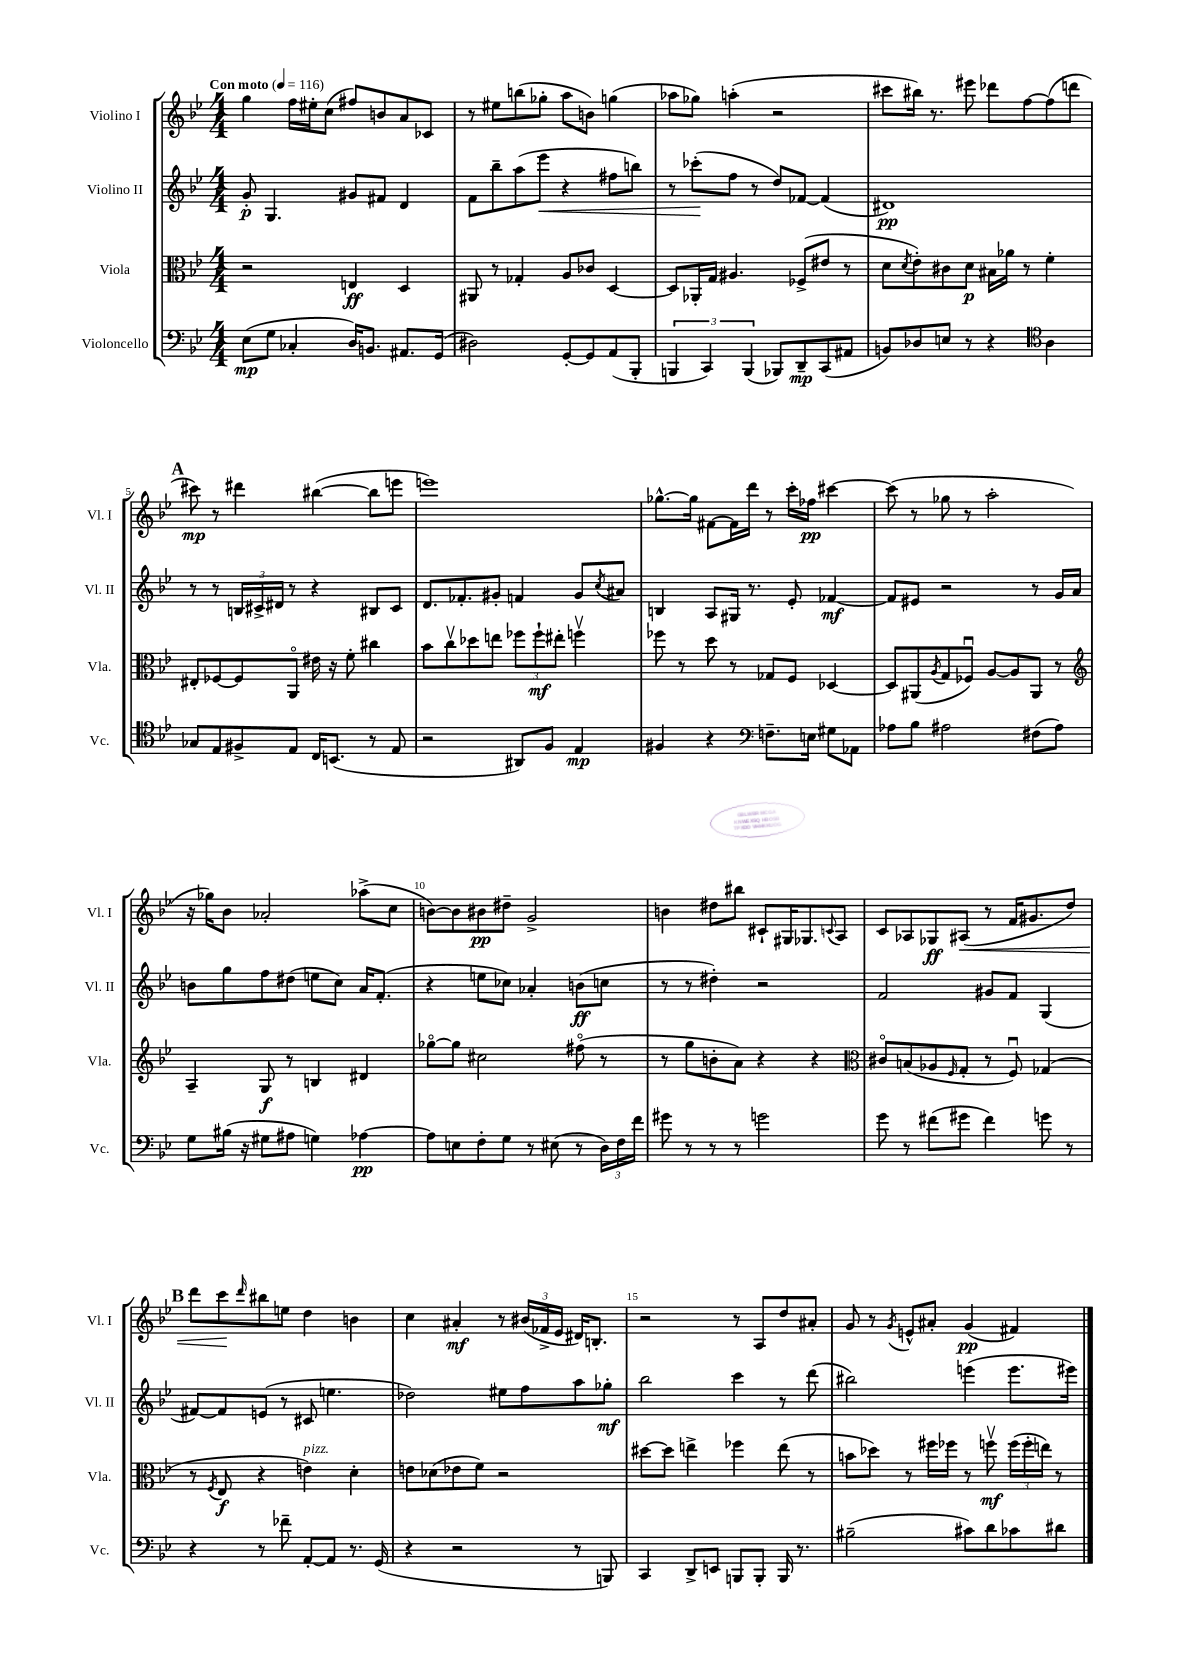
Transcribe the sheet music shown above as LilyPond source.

<<
\new StaffGroup <<
\new Staff = "s0" \with { instrumentName = "Violino I" shortInstrumentName = "Vl. I" } {
    \clef treble \key bes \major \numericTimeSignature \time 4/4 \tempo "Con moto" 4 = 116
    g''4 f''16 eis''16-. c''8( fis''8) b'8 a'8 ces'8 |
    r8 eis''8 b''8( ges''8-. a''8 b'8) g''4( |
    aes''8 ges''8) a''4-.( r2 |
    cis'''8 bis''16) r8. eis'''8 des'''8 f''8~ f''8( d'''8 |
    \mark \markup { \bold "A" } cis'''8\mp) r8 dis'''4 bis''4~( bis''8 e'''8 |
    e'''1) |
    ges''8.~-^ ges''16 fis'8~ fis'16 d'''16 r8 c'''16-. fes''16\pp cis'''4~ |
    cis'''8( r8 ges''8 r8 a''2-. |
    r16 ges''16) bes'8 aes'2-. aes''8->( c''8 |
    b'8~) b'8 bis'8\pp dis''8-- g'2-> |
    b'4 dis''8 bis''8 cis'8-! gis16 ges8. \appoggiatura { c'8 } a8 |
    c'8 aes8 ges8\ff ais8\<( r8 f'16 gis'8. d''8) |
    \mark \markup { \bold "B" } d'''8 c'''8\! \grace { d'''16 } bis''8 e''8 d''4 b'4 |
    c''4 ais'4-.\mf r8 \tuplet 3/2 { bis'16( fes'16-> ees'16 } dis'16) b8.-. |
    r2 r8 a8 d''8 ais'8-. |
    g'8 r8 \acciaccatura { g'8 } e'8-^ ais'8-. g'4\pp( fis'4) \bar "|." |
}
\new Staff = "s1" \with { instrumentName = "Violino II" shortInstrumentName = "Vl. II" } {
    \clef treble \key bes \major \numericTimeSignature \time 4/4
    g'8-.\p g4. gis'8 fis'8 d'4 |
    f'8 bes''8-- a''8( ees'''8\< r4 fis''8 b''8) |
    r8 ces'''8-.\!( f''8 r8 d''8) fes'8~ fes'4( |
    dis'1\pp) |
    \mark \markup { \bold "A" } r8 r8 \tuplet 3/2 { b16 cis'16-> dis'16 } r8 r4 bis8 cis'8 |
    d'8. fes'8.-. gis'8-. f'4 gis'8 \acciaccatura { c''8 } ais'8 |
    b4 a8 gis16 r8. ees'8-. fes'4~\mf |
    fes'8 eis'8 r2 r8 g'16 a'16 |
    b'8 g''8 f''8 dis''8( e''8 c''8) a'16 f'8.-.( |
    r4 e''8 ces''8) aes'4-. b'8\ff( c''8 |
    r8 r8 dis''4-.) r2 |
    f'2 gis'8 f'8 g4( |
    \mark \markup { \bold "B" } fis'8~) fis'8 e'8( r8 cis'8 e''4. |
    des''2) eis''8 f''8 a''8 ges''8-.\mf |
    bes''2 c'''4 r8 d'''8( |
    bis''2) e'''4( e'''8. eis'''16) \bar "|." |
}
\new Staff = "s2" \with { instrumentName = "Viola" shortInstrumentName = "Vla." } {
    \clef alto \key bes \major \numericTimeSignature \time 4/4
    r2 e4\ff d4 |
    ais,8 r8 ges4-. a8 ces'8 d4~ |
    d8 aes,16-. g16 ais4. fes8->( eis'8 r8 |
    d'8 \acciaccatura { d'8 } ees'8-.) cis'8 d'8\p bis16 aes'16 r8 f'4-. |
    \mark \markup { \bold "A" } eis8-. fes8~ fes8 a,8\flageolet eis'16 r16 f'8-. cis''4 |
    bes'8 c''8\upbow des''8 e''8 \tuplet 3/2 { fes''8 fes''8-!\mf eis''8-. } f''4\upbow |
    fes''8 r8 d''8 r8 ges8 f8 des4~ |
    des8 ais,8( \acciaccatura { a8 } g8 fes8\downbow) a8~ a8 ais,8 r8 |
    \clef treble a4-- g8\f r8 b4 dis'4 |
    ges''8~\flageolet ges''8 cis''2 fis''8\flageolet( r8 |
    r8 g''8 b'8-. a'8) r4 r4 |
    \clef alto cis'8\flageolet b8( aes8 \grace { f16 } g8-. r8 f8\downbow) ges4( |
    \mark \markup { \bold "B" } r8 \acciaccatura { f8 } ees8\f r4 e'4^\markup { \italic "pizz." }) d'4-. |
    e'8 des'8( ees'8 f'8) r2 |
    dis''8~ dis''8 e''4-> fes''4 e''8( r8 |
    b'8 des''8) r8 fis''16 fes''16 r8 f''8\upbow\mf \tuplet 3/2 { f''16( f''16-. e''16) } r8 \bar "|." |
}
\new Staff = "s3" \with { instrumentName = "Violoncello" shortInstrumentName = "Vc." } {
    \clef bass \key bes \major \numericTimeSignature \time 4/4
    ees8\mp( g8 ces4-. d16) b,8. ais,8. g,16( |
    dis2) g,8~-. g,8 a,8( bes,,8-. |
    \tuplet 3/2 { b,,4 c,4) b,,4( } bes,,8) d,8--\mp c,8( ais,8 |
    b,8) des8 e8 r8 r4 \clef tenor a4 |
    \mark \markup { \bold "A" } ges8 ees8 fis8-> ees8 c16 b,8.( r8 ees8 |
    r2 ais,8) f8 ees4\mp |
    fis4 r4 \clef bass f8.-- e16 gis8 aes,8 |
    aes8 bes8 ais2 fis8( ais8) |
    g8 bis16( r16 gis8 ais8 g4) aes4~\pp |
    aes8 e8 f8-. g8 r8 eis8( r8 \tuplet 3/2 { d16) f16 f'16 } |
    gis'8 r8 r8 r8 g'2 |
    g'8 r8 fis'8( gis'8 fis'4) g'8 r8 |
    \mark \markup { \bold "B" } r4 r8 fes'8-- a,8~-. a,8 r8. g,16( |
    r4 r2 r8 b,,8) |
    c,4 d,8-> e,8 b,,8 b,,8-. b,,16 r8. |
    bis2--( cis'8) d'8 ces'8 dis'8 \bar "|." |
}
>>
>>
\layout { \context { \Score \override BarNumber.break-visibility = ##(#f #t #t) barNumberVisibility = #(every-nth-bar-number-visible 5) } }
